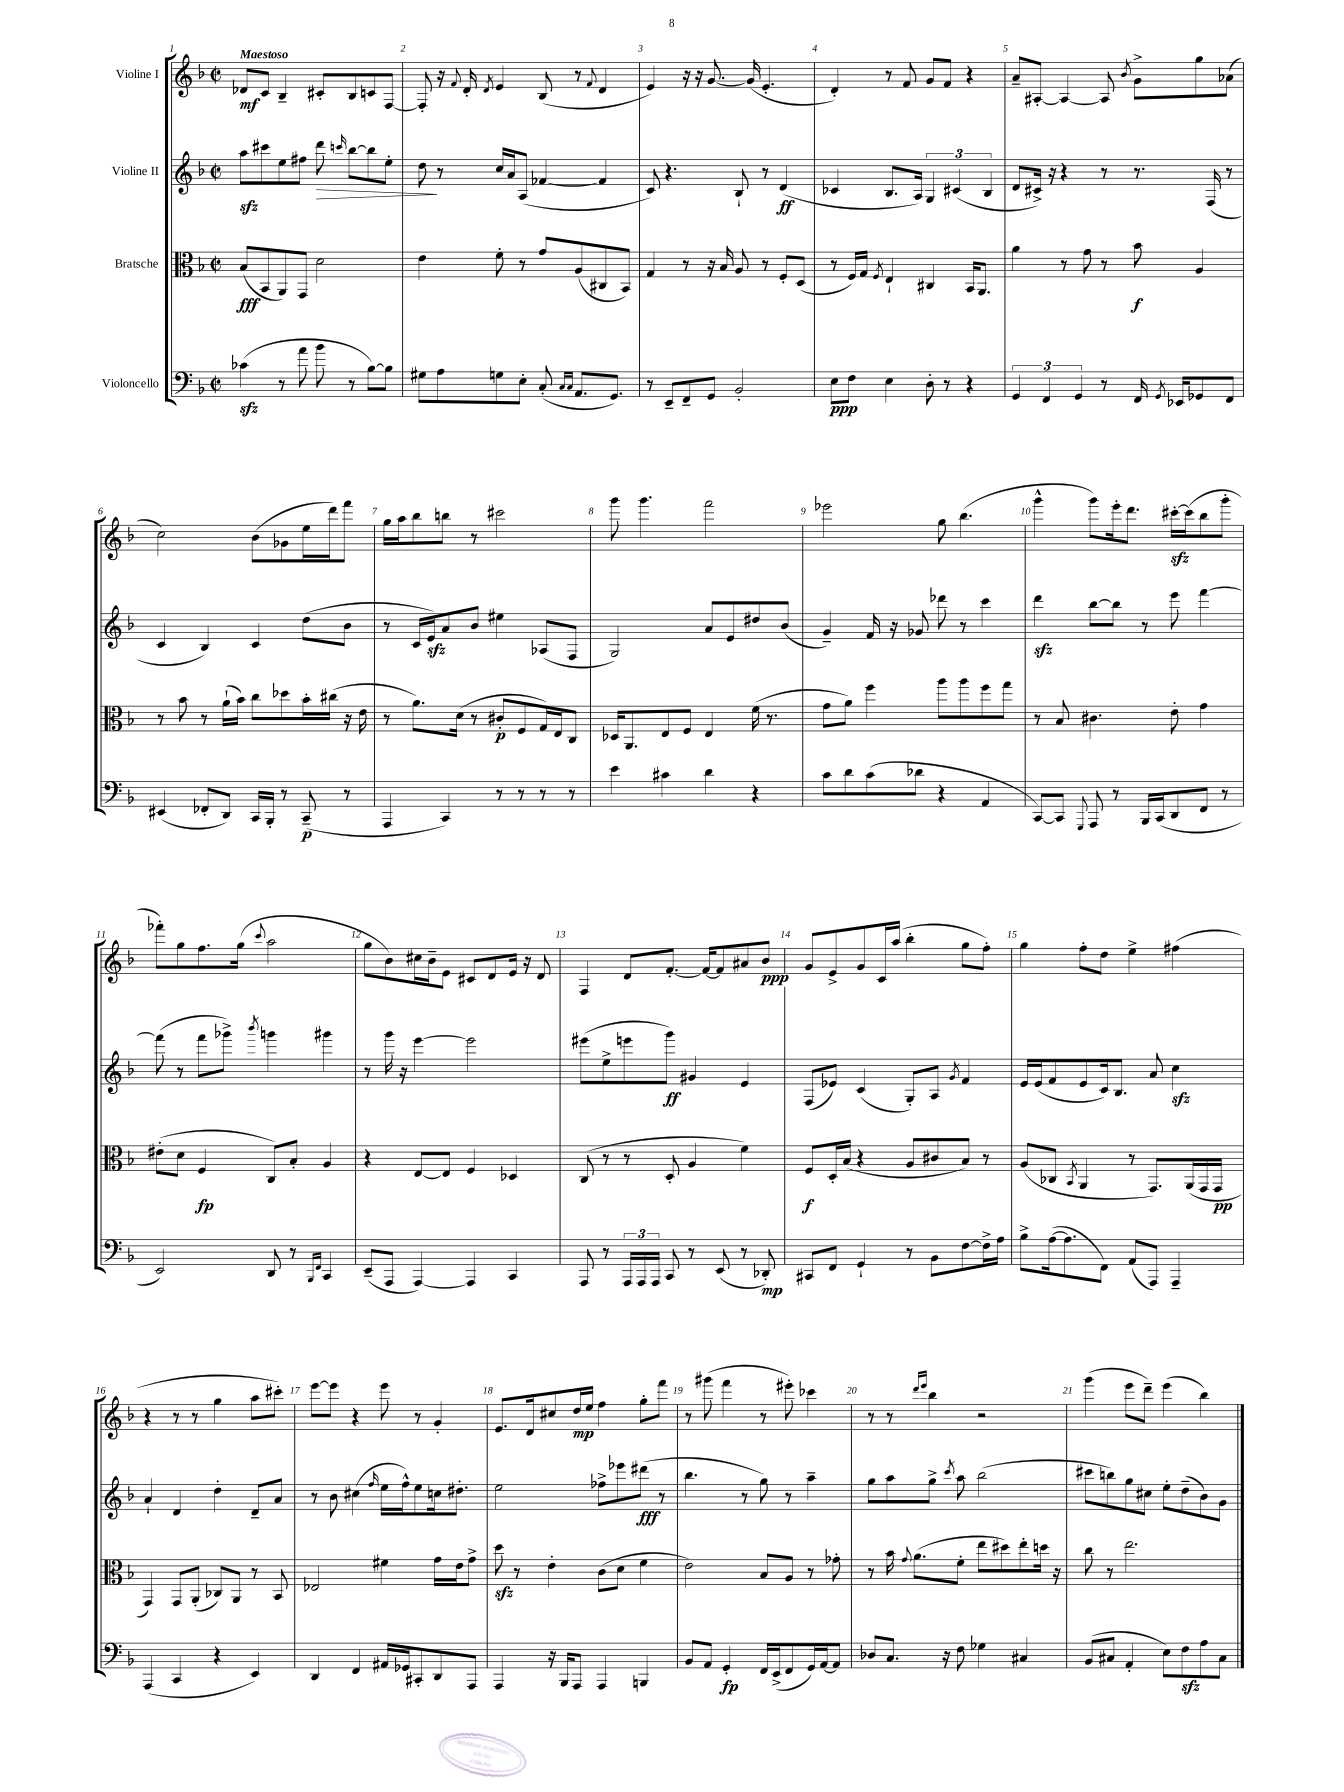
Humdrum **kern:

**kern	**dynam	**kern	**dynam	**kern	**dynam	**kern	**dynam
*part4	*part4	*part3	*part3	*part2	*part2	*part1	*part1
*staff4	*staff4	*staff3	*staff3	*staff2	*staff2	*staff1	*staff1
*I"Violoncello	*	*I"Bratsche	*	*I"Violine II	*	*I"Violine I	*
*clefF4	*	*clefC3	*	*clefG2	*	*clefG2	*
*k[b-]	*	*k[b-]	*	*k[b-]	*	*k[b-]	*
*M2/2	*	*M2/2	*	*M2/2	*	*M2/2	*
*met(c|)	*	*met(c|)	*	*met(c|)	*	*met(c|)	*
=1	=1	=1	=1	=1	=1	=1	=1
!	!	!	!	!	!	!LO:TX:a:B:t=Maestoso	!
(4c-Xzz\	.	(8B-/L	fff	8aazz\L	.	8d-X/L	mf
.	.	8BB-/	.	8ccc#X\	.	8c/J	.
8r	.	8AA/)	.	8ee\	.	4B-~/	.
8a\	.	8GG/J	.	8ff#X\J	.	.	.
!	!	!	!	!	!LO:HP:b	!	!
8b-\	.	2d\	.	8ddd\	>	8c#X'/L	.
.	.	.	.	16qqcccn/	.	.	.
8r	.	.	.	[8bb-\L	.	8B-/	.
[8B-\L)	.	.	.	8bb-\]	.	8cn/	.
8B-\J]	.	.	.	8ee'\J	.	[8F/J	.
=2	=2	=2	=2	=2	=2	=2	=2
8G#X\L	.	4e\	.	8dd\	.	8F'/]	.
8A\	.	.	.	8r	]	16r	.
.	.	.	.	.	.	8qqf/	.
.	.	.	.	.	.	16d'/	.
.	.	.	.	.	.	8qd/	.
8Gn\	.	8f'\	.	16cc/LL	.	4e/	.
.	.	.	.	16a/J	.	.	.
8E'\J	.	8r	.	(8A/J	.	.	.
(8C'/	.	8g/L	.	[4f-X/	.	(8B-/	.
16qqC/LL	.	.	.	.	.	.	.
16qqC/JJ	.	.	.	.	.	.	.
8.AA/L	.	(8A/	.	.	.	8r	.
.	.	.	.	.	.	8qqf/	.
.	.	8C#X/	.	4f-/]	.	4d/	.
8.GG/J)	.	.	.	.	.	.	.
.	.	8BB-/J)	.	.	.	.	.
=3	=3	=3	=3	=3	=3	=3	=3
8r	.	4G/	.	8c/)	.	4e/)	.
8EE~/L	.	.	.	4.r	.	.	.
8FF~/	.	8r	.	.	.	16r	.
.	.	.	.	.	.	16r	.
8GG/J	.	16r	.	.	.	[8.g/	.
.	.	16B-/	.	.	.	.	.
2BB-'/	.	8A/	.	8B-`/	.	.	.
.	.	.	.	.	.	(16g/]	.
.	.	8r	.	8r	.	4.e'/	.
.	.	8F'/L	.	(4d/	ff	.	.
.	.	(8D/J	.	.	.	.	.
=4	=4	=4	=4	=4	=4	=4	=4
8E\L	ppp	8r	.	4c-X/	.	4d'/)	.
8F\J	.	16F/LL)	.	.	.	.	.
.	.	16G/JJ	.	.	.	.	.
.	.	8qF/	.	.	.	.	.
4E\	.	4E`/	.	8.B-/L	.	8r	.
.	.	.	.	.	.	8f/	.
.	.	.	.	16A/Jk)	.	.	.
8D'\	.	4C#X/	.	6G/	.	8g/L	.
8r	.	.	.	.	.	8f/J	.
.	.	.	.	(6c#X/	.	.	.
4r	.	16BB-/KL	.	.	.	4r	.
.	.	8.AA/J	.	.	.	.	.
.	.	.	.	6B-/	.	.	.
=5	=5	=5	=5	=5	=5	=5	=5
6GG/	.	4a\	.	8d/L	.	8a~/L	.
.	.	.	.	16c#X^/Jk)	.	[8A#X'/J	.
6FF/	.	.	.	.	.	.	.
.	.	.	.	16r	.	.	.
.	.	8r	.	4r	.	4A#/_	.
6GG/	.	.	.	.	.	.	.
.	.	8g\	.	.	.	.	.
8r	.	8r	.	8r	.	8A#/]	.
.	.	.	.	.	.	8qb-/	.
16FF/	.	8b-\	f	8.r	.	8g^\L	.
8qGG/	.	.	.	.	.	.	.
16EE-X/KL	.	.	.	.	.	.	.
8GG-X/	.	4A/	.	.	.	8gg\	.
.	.	.	.	(16F/	.	.	.
8FF/J	.	.	.	8r	.	(8a-X\J	.
!!LO:LB:g=z
=6	=6	=6	=6	=6	=6	=6	=6
(4EE#X/	.	8r	.	4c/	.	2cc\)	.
.	.	8b-\	.	.	.	.	.
8FF-X'/L	.	8r	.	4B-/)	.	.	.
8DD/J)	.	(16a`\LL	.	.	.	.	.
.	.	16b-\JJ)	.	.	.	.	.
16CC/LL	.	8cc\L	.	4c/	.	(8b-\L	.
16BBB-'/JJ	.	.	.	.	.	.	.
8r	.	8dd-X\	.	.	.	8g-X\	.
(8CC~/	p	16b-'\L	.	(8dd\L	.	16ee\L	.
.	.	(16cc#X\JJ	.	.	.	16ddd\J)	.
8r	.	16r	.	8b-\J	.	8fff\J	.
.	.	16e\	.	.	.	.	.
=7	=7	=7	=7	=7	=7	=7	=7
4AAA/	.	8r	.	8r	.	16gg\LL	.
.	.	.	.	.	.	16aa\J	.
.	.	8.a\L)	.	16c/LL	.	8bb-\	.
.	.	.	.	16ezz/J)	.	.	.
4CC/)	.	.	.	8a/	.	8bbn\J	.
.	.	(16d\Jk	.	.	.	.	.
.	.	8r	.	8b-/J	.	8r	.
8r	.	8c#X'/L	p	4ee#X\	.	2ccc#X\	.
8r	.	8F/	.	.	.	.	.
8r	.	16G/L)	.	(8A-X/L	.	.	.
.	.	16E/J	.	.	.	.	.
8r	.	8C/J	.	8F/J	.	.	.
=8	=8	=8	=8	=8	=8	=8	=8
4e\	.	16D-X/KL	.	2G/)	.	8ggg\	.
.	.	8.AA/	.	.	.	.	.
.	.	.	.	.	.	4.ggg\	.
4c#X\	.	8E/	.	.	.	.	.
.	.	8F/J	.	.	.	.	.
4d\	.	4E/	.	8a/L	.	2fff\	.
.	.	.	.	8e/	.	.	.
4r	.	(16f\	.	8dd#X/	.	.	.
.	.	8.r	.	.	.	.	.
.	.	.	.	(8b-/J	.	.	.
=9	=9	=9	=9	=9	=9	=9	=9
8c\L	.	8g\L	.	4g~/)	.	2eee-X\	.
8d\	.	8a\J)	.	.	.	.	.
(8c\	.	4ff\	.	16f/	.	.	.
.	.	.	.	16r	.	.	.
8d-X\J	.	.	.	8g-X/	.	.	.
4r	.	8aa\L	.	8ddd-X\	.	8gg\	.
.	.	8aa\	.	8r	.	(4.bb-\	.
4AA/	.	8ff\	.	4ccc\	.	.	.
.	.	8gg\J	.	.	.	.	.
=10	=10	=10	=10	=10	=10	=10	=10
[8CC/L)	.	8r	.	4dddzz\	.	4ggg^^\	.
8CC/J]	.	8B-/	.	.	.	.	.
8qqGGG/	.	.	.	.	.	.	.
8AAA/	.	4.c#X\	.	[8bb-\L	.	8ggg\L)	.
8r	.	.	.	8bb-\J]	.	16eee'\k	.
.	.	.	.	.	.	8.ddd\J	.
16BBB-/LL	.	.	.	8r	.	.	.
(16CC/J	.	.	.	.	.	.	.
8DD/	.	8e'\	.	8eee\	.	[16ccc#Xzz'\LL	.
.	.	.	.	.	.	(16ccc#\J]	.
8FF/J	.	4g\	.	[4fff\	.	8bb-\	.
8r	.	.	.	.	.	8ggg'\J	.
!!LO:LB:g=z
=11	=11	=11	=11	=11	=11	=11	=11
2EE/)	.	(8e#X'\L	.	(8fff\]	.	8fff-X'\L)	.
.	.	8d\J	.	8r	.	8gg\	.
.	.	4F/	fp	8fff\L	.	8.ff\	.
.	.	.	.	8ggg-X^\J)	.	.	.
.	.	.	.	.	.	(16gg\Jk	.
.	.	.	.	8qbbb-/	.	8qqccc/	.
8DD/	.	8C/L)	.	4gggn\	.	2aa\	.
8r	.	8B-'/J	.	.	.	.	.
16qqBBB-/LL	.	.	.	.	.	.	.
16qqFF/JJ	.	.	.	.	.	.	.
4CC/	.	4A/	.	4ggg#X\	.	.	.
=12	=12	=12	=12	=12	=12	=12	=12
(8EE~/L	.	4r	.	8r	.	8gg\L	.
8AAA/J	.	.	.	16ggg\	.	8b-\)	.
.	.	.	.	16r	.	.	.
[4AAA/)	.	[8E/L	.	[4eee\	.	16cc#X\L	.
.	.	.	.	.	.	16b-~\J	.
.	.	8E/J]	.	.	.	8e\J	.
4AAA/]	.	4F/	.	2eee\]	.	8c#X/L	.
.	.	.	.	.	.	8d/	.
4CC/	.	4D-X/	.	.	.	16e/Jk	.
.	.	.	.	.	.	16r	.
.	.	.	.	.	.	8d/	.
=13	=13	=13	=13	=13	=13	=13	=13
8AAA/	.	(8C/	.	(8eee#X\L	.	4F/	.
8r	.	8r	.	8ee^\	.	.	.
24AAA/LL	.	8r	.	8eeen\	.	8d/L	.
24AAA/	.	.	.	.	.	.	.
24AAA/JJ	.	.	.	.	.	.	.
8CC/	.	8D'/	.	8ggg\J)	ff	[8.f'/J	.
8r	.	4A/	.	4g#X/	.	.	.
.	.	.	.	.	.	16f/KL_	.
(8EE/	.	.	.	.	.	8f/]	.
8r	.	4f\)	.	4e/	.	8a#X/	.
8DD-X'/)	mp	.	.	.	.	8b-/J	ppp
=14	=14	=14	=14	=14	=14	=14	=14
8CC#X/L	.	8F/L	f	(8F/L	.	8g/L	.
8FF/J	.	16D'/L	.	8e-X/J)	.	8e^/	.
.	.	(16B-/JJ	.	.	.	.	.
4GG`/	.	4r	.	(4c/	.	8g/	.
.	.	.	.	.	.	16c/L	.
.	.	.	.	.	.	(16aa/JJ	.
8r	.	8A/L	.	8G'/L)	.	4bb-'\	.
8BB-\L	.	8c#X/	.	8A/J	.	.	.
.	.	.	.	8qg/	.	.	.
[8F\	.	8B-/J)	.	4f/	.	8gg\L	.
16F^\L]	.	8r	.	.	.	8ff'\J)	.
16A\JJ	.	.	.	.	.	.	.
=15	=15	=15	=15	=15	=15	=15	=15
8B-^\L	.	(8A/L	.	16e/LL	.	4gg\	.
.	.	.	.	(16e/J	.	.	.
([16A\k	.	8C-X/J	.	8f/	.	.	.
8.A\]	.	.	.	.	.	.	.
.	.	8qBB-/	.	.	.	.	.
.	.	4AA/	.	8e/	.	8ff'\L	.
8FF\J)	.	.	.	16c/k)	.	8dd\J	.
.	.	.	.	8.B-/J	.	.	.
(8AA/L	.	8r	.	.	.	4ee^\	.
8AAA/J)	.	8.GG/L)	.	8a/	.	.	.
4AAA~/	.	.	.	4cczz\	.	(4ff#X\	.
.	.	(16AA/L	.	.	.	.	.
.	.	16GG/	.	.	.	.	.
.	.	16GG/JJ	pp	.	.	.	.
!!LO:LB:g=z
=16	=16	=16	=16	=16	=16	=16	=16
(4AAA/	.	4GG/)	.	4a`/	.	4r	.
4CC/	.	8GG/L	.	4d/	.	8r	.
.	.	(8AA'/J	.	.	.	8r	.
4r	.	8C-X/L)	.	4dd'\	.	4gg\	.
.	.	8AA/J	.	.	.	.	.
4EE/)	.	8r	.	8d~/L	.	8aa\L	.
.	.	8BB-/	.	8a/J	.	8ccc#X'\J)	.
=17	=17	=17	=17	=17	=17	=17	=17
4DD/	.	2E-X/	.	8r	.	[8eee\L	.
.	.	.	.	8b-\	.	8eee\J]	.
4FF/	.	.	.	(4cc#X\	.	4r	.
.	.	.	.	16qqff/	.	.	.
16AA#X/LL	.	4f#X\	.	16ee\LL	.	8eee\	.
16GG-X/J	.	.	.	16ff^^\J)	.	.	.
8CC#X'/	.	.	.	8ee\	.	8r	.
8DD/	.	16g\LL	.	16ccn\k	.	4g'/	.
.	.	16e\J	.	8.dd#X'\J	.	.	.
8AAA/J	.	8g^\J	.	.	.	.	.
=18	=18	=18	=18	=18	=18	=18	=18
4AAA/	.	8ddzz\	.	2ee\	.	8.e/L	.
.	.	8r	.	.	.	.	.
.	.	.	.	.	.	16d/k	.
16r	.	4e'\	.	.	.	8cc#X/	.
16BBB-/KL	.	.	.	.	.	.	.
8AAA/J	.	.	.	.	.	16dd/L	mp
.	.	.	.	.	.	16ee/JJ	.
4AAA/	.	(8c\L	.	8ff-X^\L	.	4ff\	.
.	.	8d\J	.	8eee-X\	.	.	.
4BBBn/	.	4f\	.	(8ddd#X\J	fff	8gg'\L	.
.	.	.	.	8r	.	8fff\J	.
=19	=19	=19	=19	=19	=19	=19	=19
8BB-/L	.	2e\)	.	4.bb-\	.	8r	.
8AA/J	.	.	.	.	.	(8ggg#X\	.
4GG'/	fp	.	.	.	.	4fff\	.
.	.	.	.	8r	.	.	.
16FF/LL	.	8B-/L	.	8gg\)	.	8r	.
(16EE^/J	.	.	.	.	.	.	.
8FF/	.	8A/J	.	8r	.	8eee#X'\)	.
16GG/L)	.	8r	.	4aa~\	.	4ccc-X\	.
[16AA/J	.	.	.	.	.	.	.
8AA/J]	.	8g-X'\	.	.	.	.	.
=20	=20	=20	=20	=20	=20	=20	=20
8D-X/L	.	8r	.	8gg\L	.	8r	.
8.C/J	.	16b-\	.	8aa\	.	8r	.
.	.	8qqg/	.	.	.	.	.
.	.	(8.a\L	.	.	.	.	.
.	.	.	.	.	.	16qqddd/LL	.
.	.	.	.	.	.	16qqeee/JJ	.
.	.	.	.	8gg^\J	.	4bb-\	.
16r	.	.	.	.	.	.	.
.	.	.	.	8qccc/	.	.	.
8F\	.	8f'\J	.	8aa\	.	.	.
4G-X\	.	8ee\L	.	(2bb-\	.	2r	.
.	.	8dd#X\)	.	.	.	.	.
4C#X/	.	8ee'\	.	.	.	.	.
.	.	16ddn\Jk	.	.	.	.	.
.	.	16r	.	.	.	.	.
=21	=21	=21	=21	=21	=21	=21	=21
(8BB-/L	.	8cc\	.	8ccc#X\L	.	(4ggg\	.
8C#X/J	.	8r	.	8bbn\)	.	.	.
4AA'/	.	2.ee\	.	8gg\	.	8eee\L	.
.	.	.	.	8cc#X\J	.	8ddd~\J)	.
8E\L)	.	.	.	8ee'\L	.	(4eee\	.
8Fzz\	.	.	.	(8dd~\	.	.	.
8A\	.	.	.	8b-\)	.	4bb-\)	.
8C#\J	.	.	.	8g\J	.	.	.
==	==	==	==	==	==	==	==
*-	*-	*-	*-	*-	*-	*-	*-
